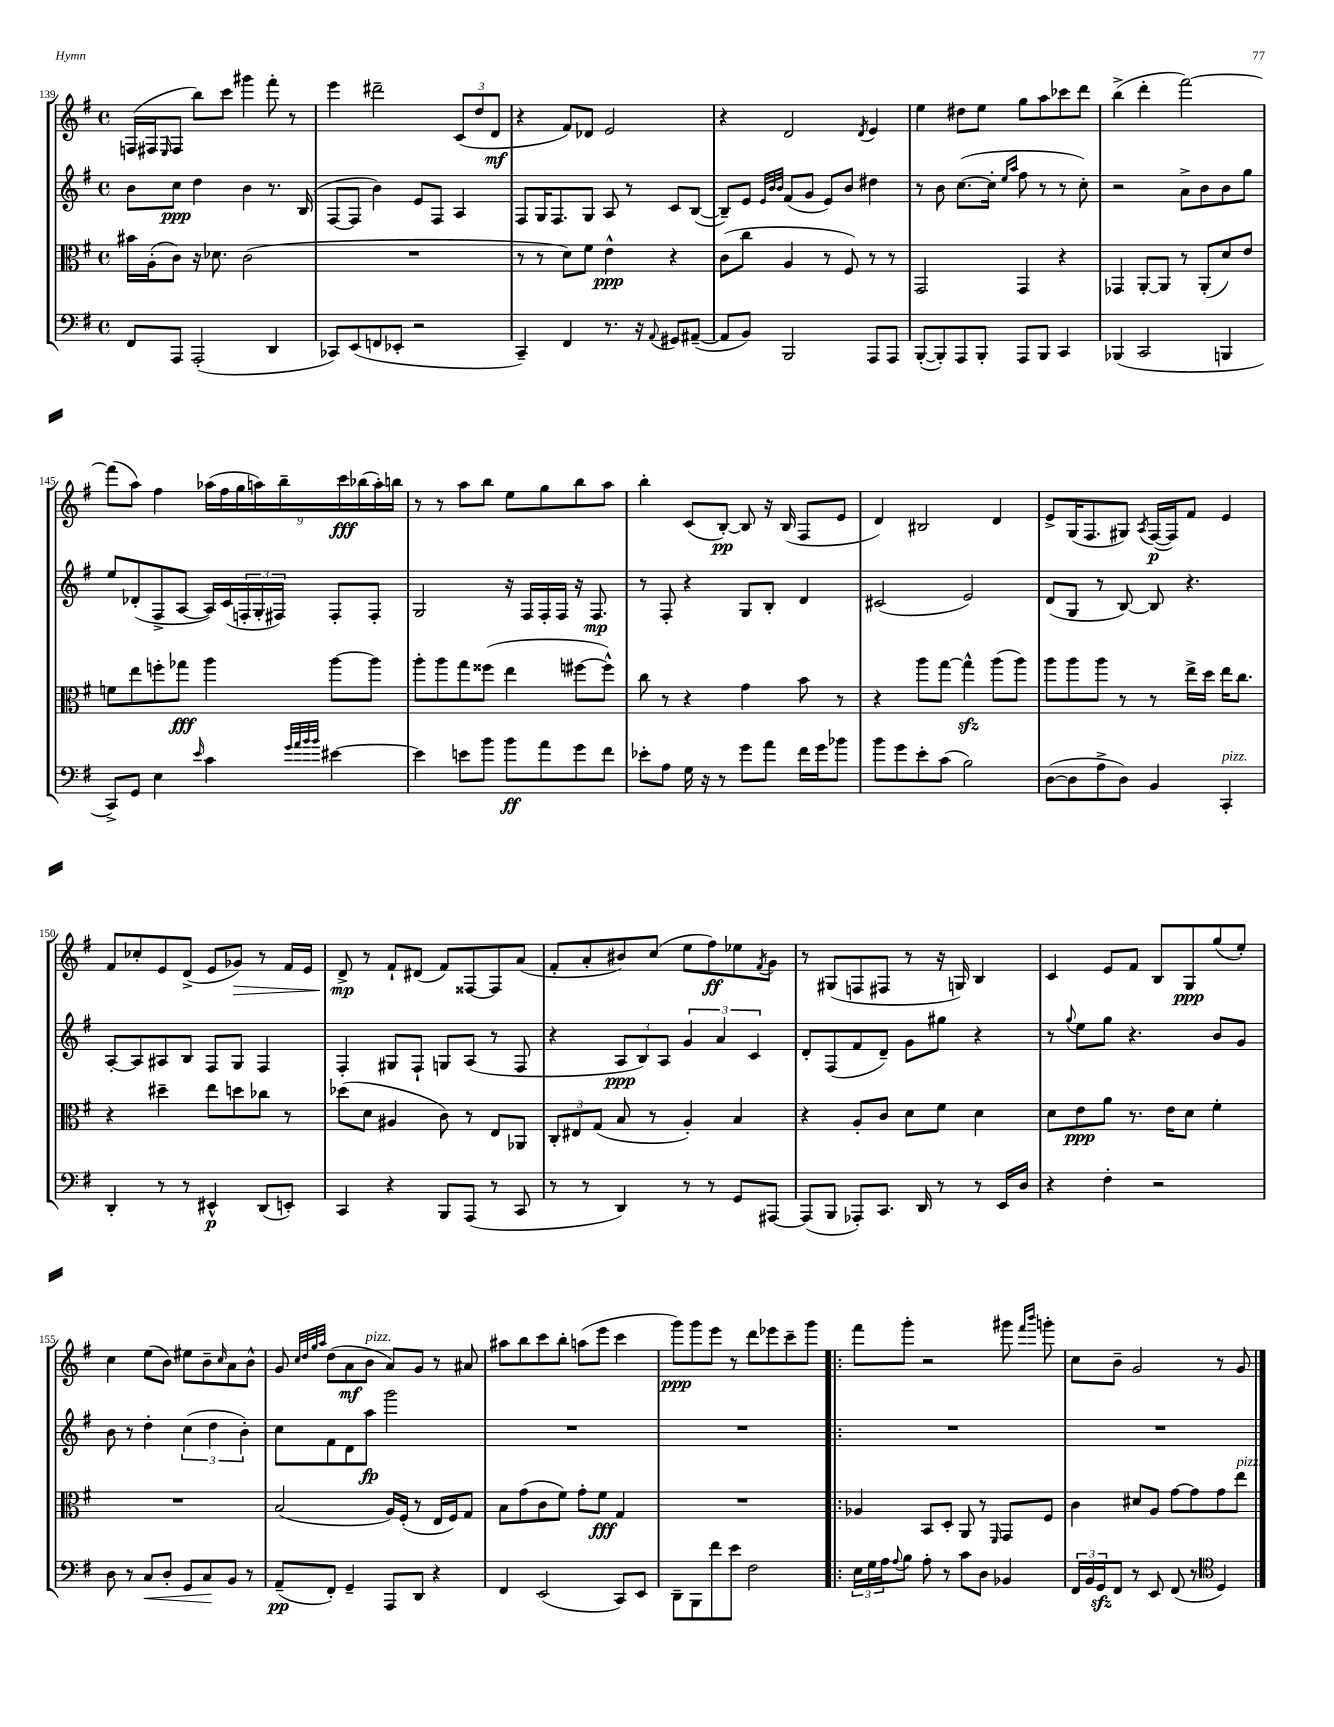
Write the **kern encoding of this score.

**kern	**kern	**kern	**kern
*staff4	*staff3	*staff2	*staff1
*clefF4	*clefC3	*clefG2	*clefG2
*k[f#]	*k[f#]	*k[f#]	*k[f#]
*M4/4	*M4/4	*M4/4	*M4/4
*met(c)	*met(c)	*met(c)	*met(c)
8FF#	16b#	8b	(16F
.	(16A'	.	16F#
.	.	.	16qqE
8AAA	8c)	8cc	8F#
(2AAA'	16r	4dd	8bb)
.	8.d-	.	.
.	.	.	8ccc
.	(2c	4b	4ggg#
4DD	.	8.r	8fff#'
.	.	.	8r
.	.	(16B	.
=	=	=	=
8CC-)	1r	[8F#	4eee
(8EE	.	8F#]	.
8FF	.	4b)	2ddd#~
8EE-'	.	.	.
2r	.	8e	.
.	.	8F#	.
.	.	4A	(12c
.	.	.	12dd
.	.	.	12d
=	=	=	=
4CC~)	8r	8F#	4r
.	8r	16G	.
.	.	8.F#	.
4FF#	8d)	.	8f#)
.	8f#	8G	8d-
8.r	4e^^	8A	2e
.	.	8r	.
16r	.	.	.
8qqAA	.	.	.
8GG#	4r	8c	.
([8AA#~	.	([8B	.
=	=	=	=
8AA#]	(8c	8B~])	4r
8BB)	8cc	8e	.
.	.	32qqe	.
.	.	32qqb	.
.	.	32qqb	.
2BBB	4A	(8f#	2d
.	.	8g	.
.	8r	8e)	.
.	8F#)	8b	.
.	.	.	8qd
8AAA	8r	4dd#	4e
8AAA	8r	.	.
=	=	=	=
([8BBB'	2GG	8r	4ee
8BBB'])	.	8b	.
8AAA	.	([8.cc	8dd#
8BBB'	.	.	8ee
.	.	16cc']	.
.	.	16qqee	.
.	.	16qqaa	.
8AAA	4GG	8ff#	8gg
8BBB	.	8r	8aa
4CC	4r	8r	8ccc-
.	.	8cc')	8ddd
=	=	=	=
(4BBB-	4GG-	2r	(4bb^
2CC	[8AA'	.	4ddd'
.	8AA]	.	.
.	8r	8a^	[2fff#)
.	(8AA'	8b	.
4BBB	8d)	8b	.
.	8e	8gg	.
=	=	=	=
8CC^)	8f	8ee	(8fff#]
8GG	8ee	(8d-'	8aa)
4E	8ff'	8F#^	4ff#
.	8gg-	[8A	.
16qqe	.	.	.
4c	4aa	16A])	(18aa-
.	.	.	18ff#
.	.	(16c	.
.	.	.	18gg
.	.	24F'	.
.	.	24G'	18aa)
.	.	24F#)	.
.	.	.	18bb~
32qqg	.	.	.
32qqa	.	.	.
32qqb	.	.	.
32qqb	.	.	.
[4e#	[8aa	8F#'	.
.	.	.	18ccc
.	.	.	(18bb-
.	8aa]	8F#'	.
.	.	.	18aa')
.	.	.	18bb
=	=	=	=
4e#]	8aa'	2G	8r
.	8aa	.	8r
8e	8gg	.	8aa
8b	(8ff##	.	8bb
8b	4ee	16r	8ee
.	.	16F#	.
8a	.	16F#'	8gg
.	.	16F#	.
8g	[8ff#	16r	8bb
.	.	8.F#	.
8f#	8ff#^^])	.	8aa
=	=	=	=
8e-'	8cc	8r	4bb'
8A	8r	8F#'	.
16G	4r	4r	(8c
16r	.	.	.
8r	.	.	[8B')
8g	4g	8G	8B]
8a	.	8B'	16r
.	.	.	(16B
16f#	8b	4d	8F#
16g	.	.	.
8b-	8r	.	8e
=	=	=	=
8b	4r	(2c#	4d)
8g	.	.	.
8e'	8aa	.	2B#
(8c	[8gg	.	.
2B)	4gg^^]	2e)	.
.	(8aa	.	4d
.	8aa)	.	.
=	=	=	=
([8D	8aa	(8d	8e^
8D]	8aa	8G	(16G
.	.	.	8.F#
8A^	8aa	8r	.
8D)	8r	[8B)	8G#)
.	.	.	8qA
4BB	8r	8B]	([16F#
.	.	.	16F#])
.	16ee^	4.r	8f#
.	16dd	.	.
4CC'	16ee	.	4e
.	8.cc	.	.
=	=	=	=
4DD'	4r	[8A'	8f#
.	.	8A]	8cc-'
8r	4dd#~	8A#	8e
8r	.	8B	(8d^
4EE#^^	8ee	8F#	8e
.	8dd	8G	8g-)
(8DD	8cc-	4F#	8r
8EE')	8r	.	16f#
.	.	.	16e
=	=	=	=
4CC	(8dd-	4F#'	8d^
.	8d	.	8r
4r	4A#	8G#	8f#`
.	.	8F#`	(8d#
8BBB	8c)	8G	8f#)
(8AAA	8r	(8A	[8F##
8r	8E	8r	8F##]
8CC	8AA-	8F#	(8a
=	=	=	=
8r	12C'	4r	8f#'
.	12E#	.	.
8r	.	.	8a'
.	(12G	.	.
4DD)	8B	12A	8b#)
.	.	12B)	.
.	8r	.	(8cc
.	.	12A	.
8r	4A')	6g	8ee
8r	.	.	8ff#)
.	.	6a	.
8GG	4B	.	8ee-
.	.	6c	.
.	.	.	8qf#
[8AAA#	.	.	8g
=	=	=	=
(8AAA#]	4r	8d'	8r
8BBB	.	(8F#	(8G#
8AAA-')	8A'	8f#	8F
8.CC	8c	8d~)	8F#
.	8d	8g	8r
16DD	.	.	.
8r	8f#	8gg#	16r
.	.	.	16G)
8r	4d	4r	4B
16EE	.	.	.
16D	.	.	.
=	=	=	=
4r	8d	8r	4c
.	.	8qqgg	.
.	8e	8ee	.
4F#'	8a	8gg	8e
.	8.r	4.r	8f#
2r	.	.	8B
.	16e	.	.
.	8d	.	8G
.	4f#'	8b	(8gg
.	.	8g	8ee')
=	=	=	=
8D	1r	8b	4cc
8r	.	8r	.
8C	.	4dd'	(8ee
8D'	.	.	8b)
8GG	.	(6cc	8ee#
8C	.	.	8b~
.	.	6dd	.
.	.	.	16qqcc
8BB	.	.	8a
.	.	6b')	.
8r	.	.	8b^^
=	=	=	=
(8AA~	(2B	8cc	8g
.	.	.	32qqcc
.	.	.	32qqdd
.	.	.	32qqgg
.	.	.	32qqaa
8FF#')	.	8f#	(8dd
4GG~	.	8d	8a
.	.	8aa	8b
8AAA	16A)	2ggg	8a)
.	(16F#'	.	.
8DD	8r	.	8g
4r	16E	.	8r
.	16F#)	.	.
.	8G	.	8a#
=	=	=	=
4FF#	8B	1r	8aa#
.	(8g	.	8bb
(2EE	8c	.	8ccc
.	8f#)	.	8bb'
.	8g'	.	(8aa
.	8f#	.	8eee
8CC)	4G	.	4ccc
8EE	.	.	.
=	=	=	=
8DD~	1r	1r	8ggg)
8BBB	.	.	8ggg
8f#	.	.	8eee
8e	.	.	8r
2F#	.	.	8ddd
.	.	.	8eee-
.	.	.	8ccc~
.	.	.	8ggg
=!|:	=!|:	=!|:	=!|:
24E	4A-	1r	8fff#
24G	.	.	.
24A	.	.	.
8qqA	.	.	.
8B	.	.	8ggg'
8A'	8BB	.	2r
8r	8D'	.	.
8c	8AA	.	.
8D	8r	.	.
.	16qqFF#	.	.
4BB-	8GG	.	8ggg#
.	.	.	16qqfff#
.	.	.	16qqbbb
.	8F#	.	8ggg'
=	=	=	=
24FF#	4c	1r	8cc
24BB	.	.	.
24GG	.	.	.
8FF#	.	.	8b~
8r	8d#	.	2g
8EE	8A	.	.
(8FF#	[8g	.	.
8r	8g]	.	.
*clefC4	*	*	*
4D)	8g	.	8r
.	8ee	.	8g
==	==	==	==
*-	*-	*-	*-
